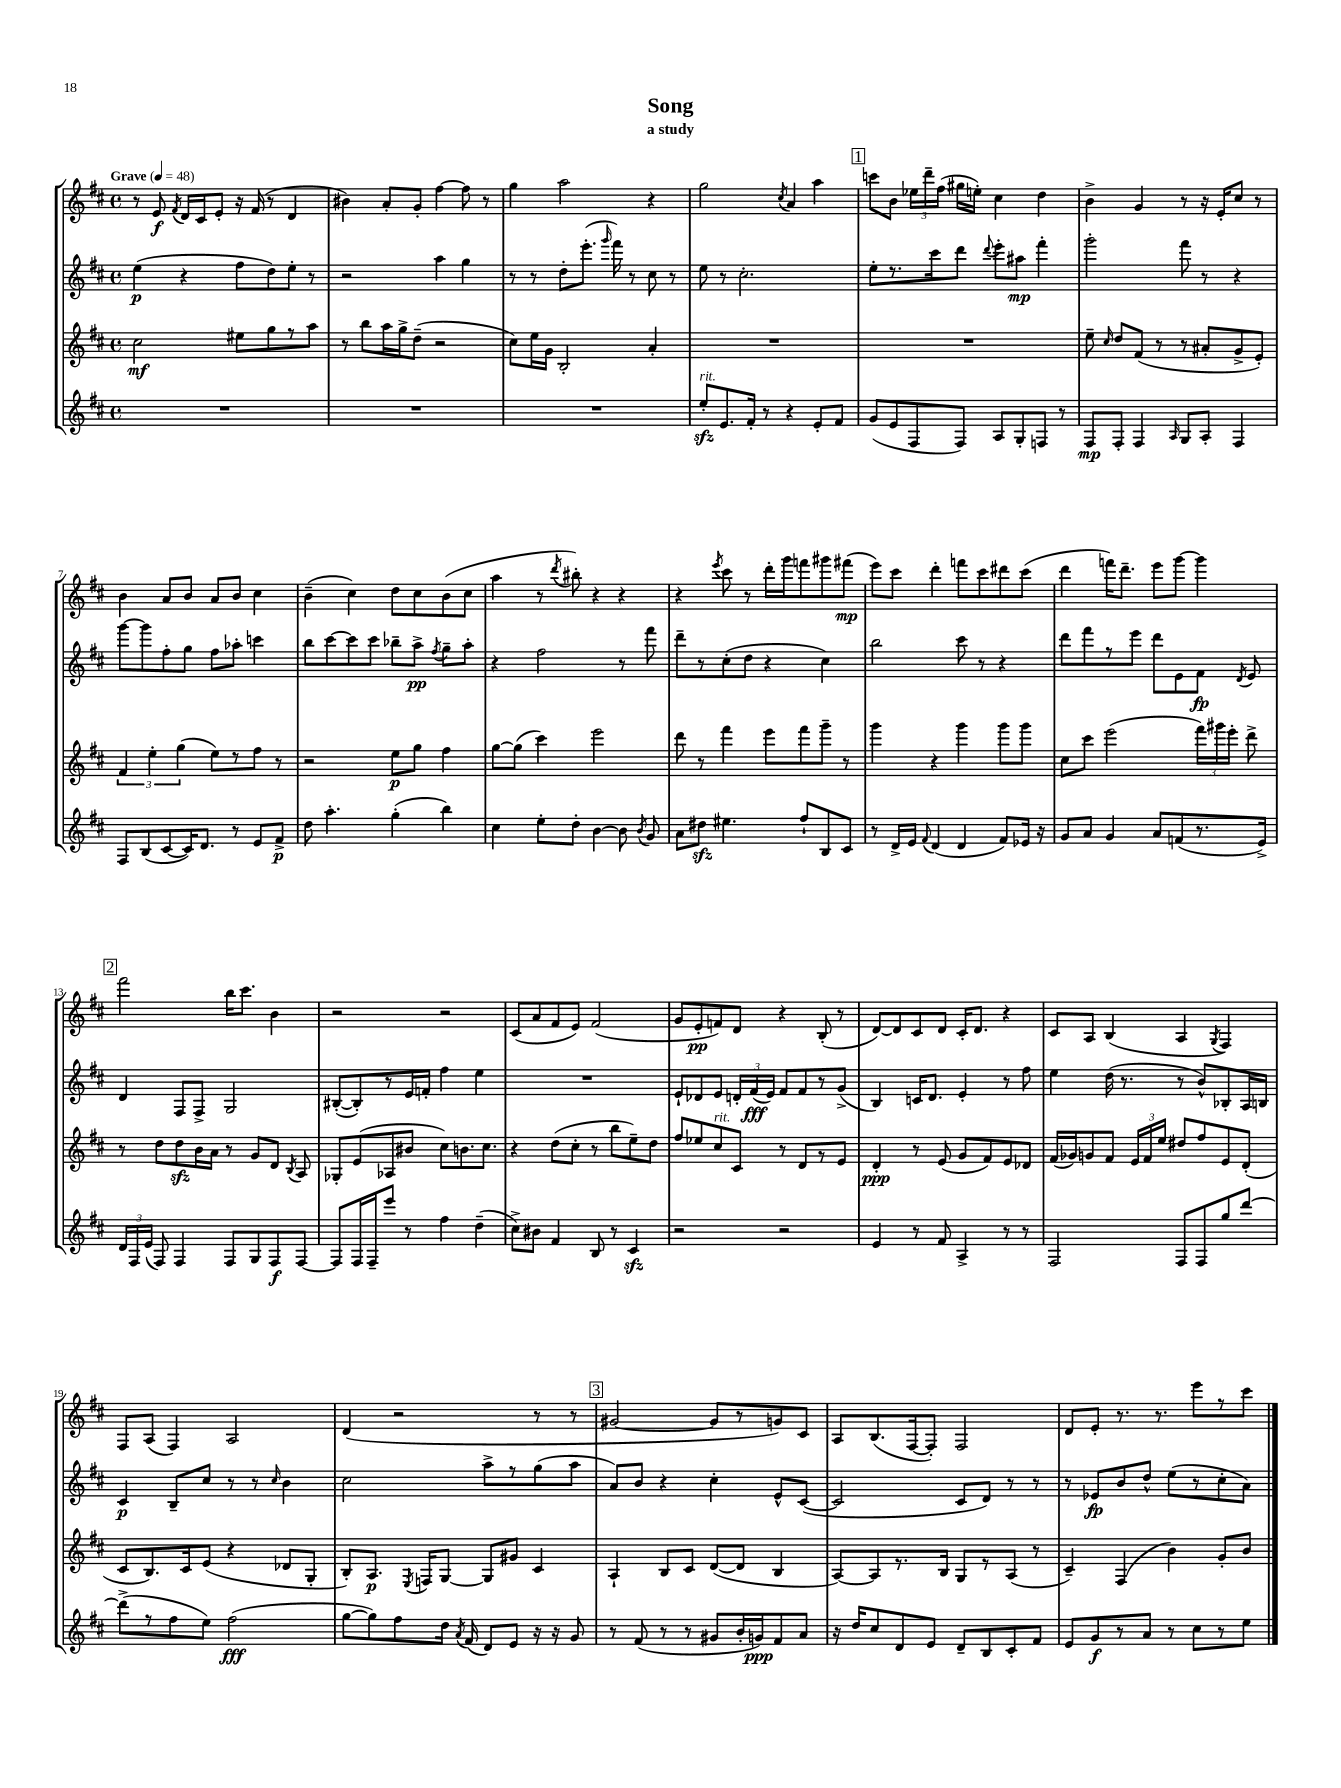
\header { title = "Song" subtitle = "a study" }
<<
\new StaffGroup <<
\new Staff = "s0" {
    \clef treble \key d \major \defaultTimeSignature \time 4/4 \tempo "Grave" 4 = 48
    \autoBeamOff r8 e'8\f \acciaccatura { fis'8 } d'16[ cis'16 e'8]-. r16 fis'16( r8 d'4 |
    bis'4) a'8[-. g'8]-. fis''4~ fis''8 r8 |
    g''4 a''2 r4 |
    g''2 \acciaccatura { cis''8 } a'4 a''4 |
    \mark \markup { \box "1" } c'''8[ b'8] \tuplet 3/2 { ees''16[ d'''16-- fis''16]( } gis''16[ e''16]-.) cis''4 d''4 |
    b'4-> g'4 r8 r16 e'16[-. cis''8] r8 |
    b'4 a'8[ b'8] a'8[ b'8] cis''4 |
    b'4--( cis''4) d''8[ cis''8 b'8( cis''8] |
    a''4 r8 \acciaccatura { d'''8 } bis''8-.) r4 r4 |
    r4 \acciaccatura { e'''8 } cis'''8 r8 d'''16[-. g'''16 f'''8 gis'''8 fis'''8]\mp( |
    e'''8[) cis'''8] d'''4-. f'''8[ cis'''8 dis'''8 cis'''8]( |
    d'''4 f'''16[) d'''8.]-- e'''8[ g'''8]~ g'''4 |
    \mark \markup { \box "2" } fis'''2 b''16[ cis'''8.] b'4 |
    r2 r2 |
    cis'8[( a'8 fis'8 e'8]) fis'2( |
    g'8[ e'8-.\pp f'8) d'8] r4 b8-.( r8 |
    d'8[~) d'8 cis'8 d'8] cis'16[-. d'8.] r4 |
    cis'8[ a8] b4( a4 \acciaccatura { g8 } fis4) |
    fis8[ a8]( fis4) a2 |
    d'4( r2 r8 r8 |
    \mark \markup { \box "3" } gis'2~ gis'8[ r8 g'8) cis'8] |
    a8[ b8.( fis16~ fis8]-.) fis2 |
    d'8[ e'8]-. r8. r8. e'''8[ r8 cis'''8] \bar "|." |
}
\new Staff = "s1" {
    \clef treble \key d \major \defaultTimeSignature \time 4/4
    \autoBeamOff e''4\p( r4 fis''8[ d''8) e''8]-. r8 |
    r2 a''4 g''4 |
    r8 r8 d''8[-. e'''8.]-.( \grace { g'''16 } fis'''16) r8 cis''8 r8 |
    e''8 r8 cis''2.-. |
    \mark \markup { \box "1" } e''8[-. r8. cis'''16 d'''8] \appoggiatura { d'''8 } e'''8[-. ais''8]\mp fis'''4-. |
    g'''2-. fis'''8 r8 r4 |
    g'''8[~ g'''8 fis''8-. g''8] fis''8[ aes''8]-. c'''4 |
    b''8[ cis'''8~ cis'''8 cis'''8] bes''8[-- a''8]->\pp \acciaccatura { fis''8 } g''8[-- a''8]-. |
    r4 fis''2 r8 fis'''8 |
    d'''8[-- r8 cis''8-.( d''8] r4 cis''4) |
    b''2 cis'''8 r8 r4 |
    d'''8[ fis'''8 r8 e'''8] d'''8[ e'8 fis'8]\fp \acciaccatura { d'8 } e'8 |
    \mark \markup { \box "2" } d'4 fis8[ fis8]-> g2 |
    bis8[~-.( bis8-.) r8 e'16 f'16]-. fis''4 e''4 |
    R1 |
    e'8[-! des'8 e'8] \tuplet 3/2 { d'16[-. fis'16\fff( e'16]) } fis'8[ fis'8 r8 g'8]->( |
    b4) c'16[ d'8.] e'4-. r8 fis''8 |
    e''4 d''16( r8. r8 b'8[-^) bes8-. a16 b16] |
    cis'4\p b8[-- cis''8] r8 r8 \grace { cis''16 } b'4 |
    cis''2 a''8[-> r8 g''8( a''8] |
    \mark \markup { \box "3" } a'8[) b'8] r4 cis''4-. e'8[-^ cis'8]~( |
    cis'2 cis'8[ d'8]) r8 r8 |
    r8 ees'8[\fp b'8 d''8]-^ e''8[( r8 cis''8-. a'8]) \bar "|." |
}
\new Staff = "s2" {
    \clef treble \key d \major \defaultTimeSignature \time 4/4
    \autoBeamOff cis''2\mf eis''8[ g''8 r8 a''8] |
    r8 b''8[ a''16 g''16-> d''8]--( r2 |
    cis''8[) e''16 g'16] b2-. a'4-. |
    R1 |
    \mark \markup { \box "1" } R1 |
    e''8-- \grace { cis''16 } d''8[ fis'8]( r8 r8 ais'8[-. g'8-> e'8]-.) |
    \tuplet 3/2 { fis'4 e''4-. g''4( } e''8[) r8 fis''8] r8 |
    r2 e''8[\p g''8] fis''4 |
    g''8[~ g''8]( cis'''4) e'''2 |
    d'''8 r8 fis'''4 e'''8[ fis'''8 g'''8]-- r8 |
    g'''4 r4 g'''4 g'''8[ g'''8] |
    cis''8[ cis'''8] e'''2( \tuplet 3/2 { fis'''16[) gis'''16 e'''16]-. } d'''8-> |
    \mark \markup { \box "2" } r8 d''8[ d''8\sfz b'16 a'16] r8 g'8[ d'8] \acciaccatura { b8 } a8 |
    ges8[-. e'8( aes8 bis'8] cis''8[) b'8. cis''8.] |
    r4 d''8[( cis''8]-. r8 b''8[ e''8--) d''8] |
    fis''8[ ees''8 cis''8^\markup { \italic "rit." } cis'8] r8 d'8[ r8 e'8] |
    d'4-.\ppp r8 e'8( g'8[ fis'8) e'8 des'8] |
    fis'16[( ges'16) g'8 fis'8] \tuplet 3/2 { e'16[ fis'16 e''16] } dis''8[ fis''8 e'8 d'8]-.( |
    cis'8[ b8.) cis'16 e'8]( r4 des'8[ g8]-. |
    b8[-.) a8.]\p \acciaccatura { e8 } f16[ g8]~ g8[ gis'8] cis'4 |
    \mark \markup { \box "3" } a4-! b8[ cis'8] d'8[~( d'8] b4 |
    a8[~) a8 r8. b16] g8[ r8 a8]( r8 |
    cis'4--) fis4( b'4) g'8[-. b'8] \bar "|." |
}
\new Staff = "s3" {
    \clef treble \key d \major \defaultTimeSignature \time 4/4
    \autoBeamOff R1 |
    R1 |
    R1 |
    e''8[-.\sfz^\markup { \italic "rit." } e'8. fis'16]-. r8 r4 e'8[-. fis'8] |
    \mark \markup { \box "1" } g'8[( e'8 fis8 fis8]) a8[ g8-. f8] r8 |
    fis8[\mp fis8]-. fis4 \grace { a16 } g8[ a8]-. fis4 |
    fis8[ b8( cis'8~ cis'16) d'8.] r8 e'8[ fis'8]->\p |
    d''8 a''4.-. g''4-.( b''4) |
    cis''4 e''8[-. d''8]-. b'4~ b'8 \acciaccatura { b'8 } g'8 |
    a'8[ dis''8]\sfz eis''4. fis''8[-! b8 cis'8] |
    r8 d'16[-> e'16] \appoggiatura { fis'8 } d'4( d'4 fis'8[) ees'16] r16 |
    g'8[ a'8] g'4 a'8[ f'8( r8. e'16]->) |
    \mark \markup { \box "2" } \tuplet 3/2 { d'16[ fis16 e'16]( } fis8) fis4 fis8[ g8 fis8\f fis8]~ |
    fis8[ fis16 fis16-- e'''8] r8 fis''4 d''4--( |
    cis''8[->) bis'8] fis'4 b8 r8 cis'4\sfz |
    r2 r2 |
    e'4 r8 fis'8 a4-> r8 r8 |
    fis2 fis8[ fis8 g''8 d'''8]~ |
    d'''8[->( r8 fis''8 e''8]) fis''2\fff( |
    g''8[~ g''8) fis''8 d''16] \acciaccatura { a'8 } fis'16( d'8[) e'8] r16 r16 g'8 |
    \mark \markup { \box "3" } r8 fis'8( r8 r8 gis'8[ b'16-. g'16\ppp) fis'8 a'8] |
    r16 d''16[ cis''8 d'8 e'8] d'8[-- b8 cis'8-. fis'8] |
    e'8[ g'8\f r8 a'8] r8 cis''8[ r8 e''8] \bar "|." |
}
>>
>>
